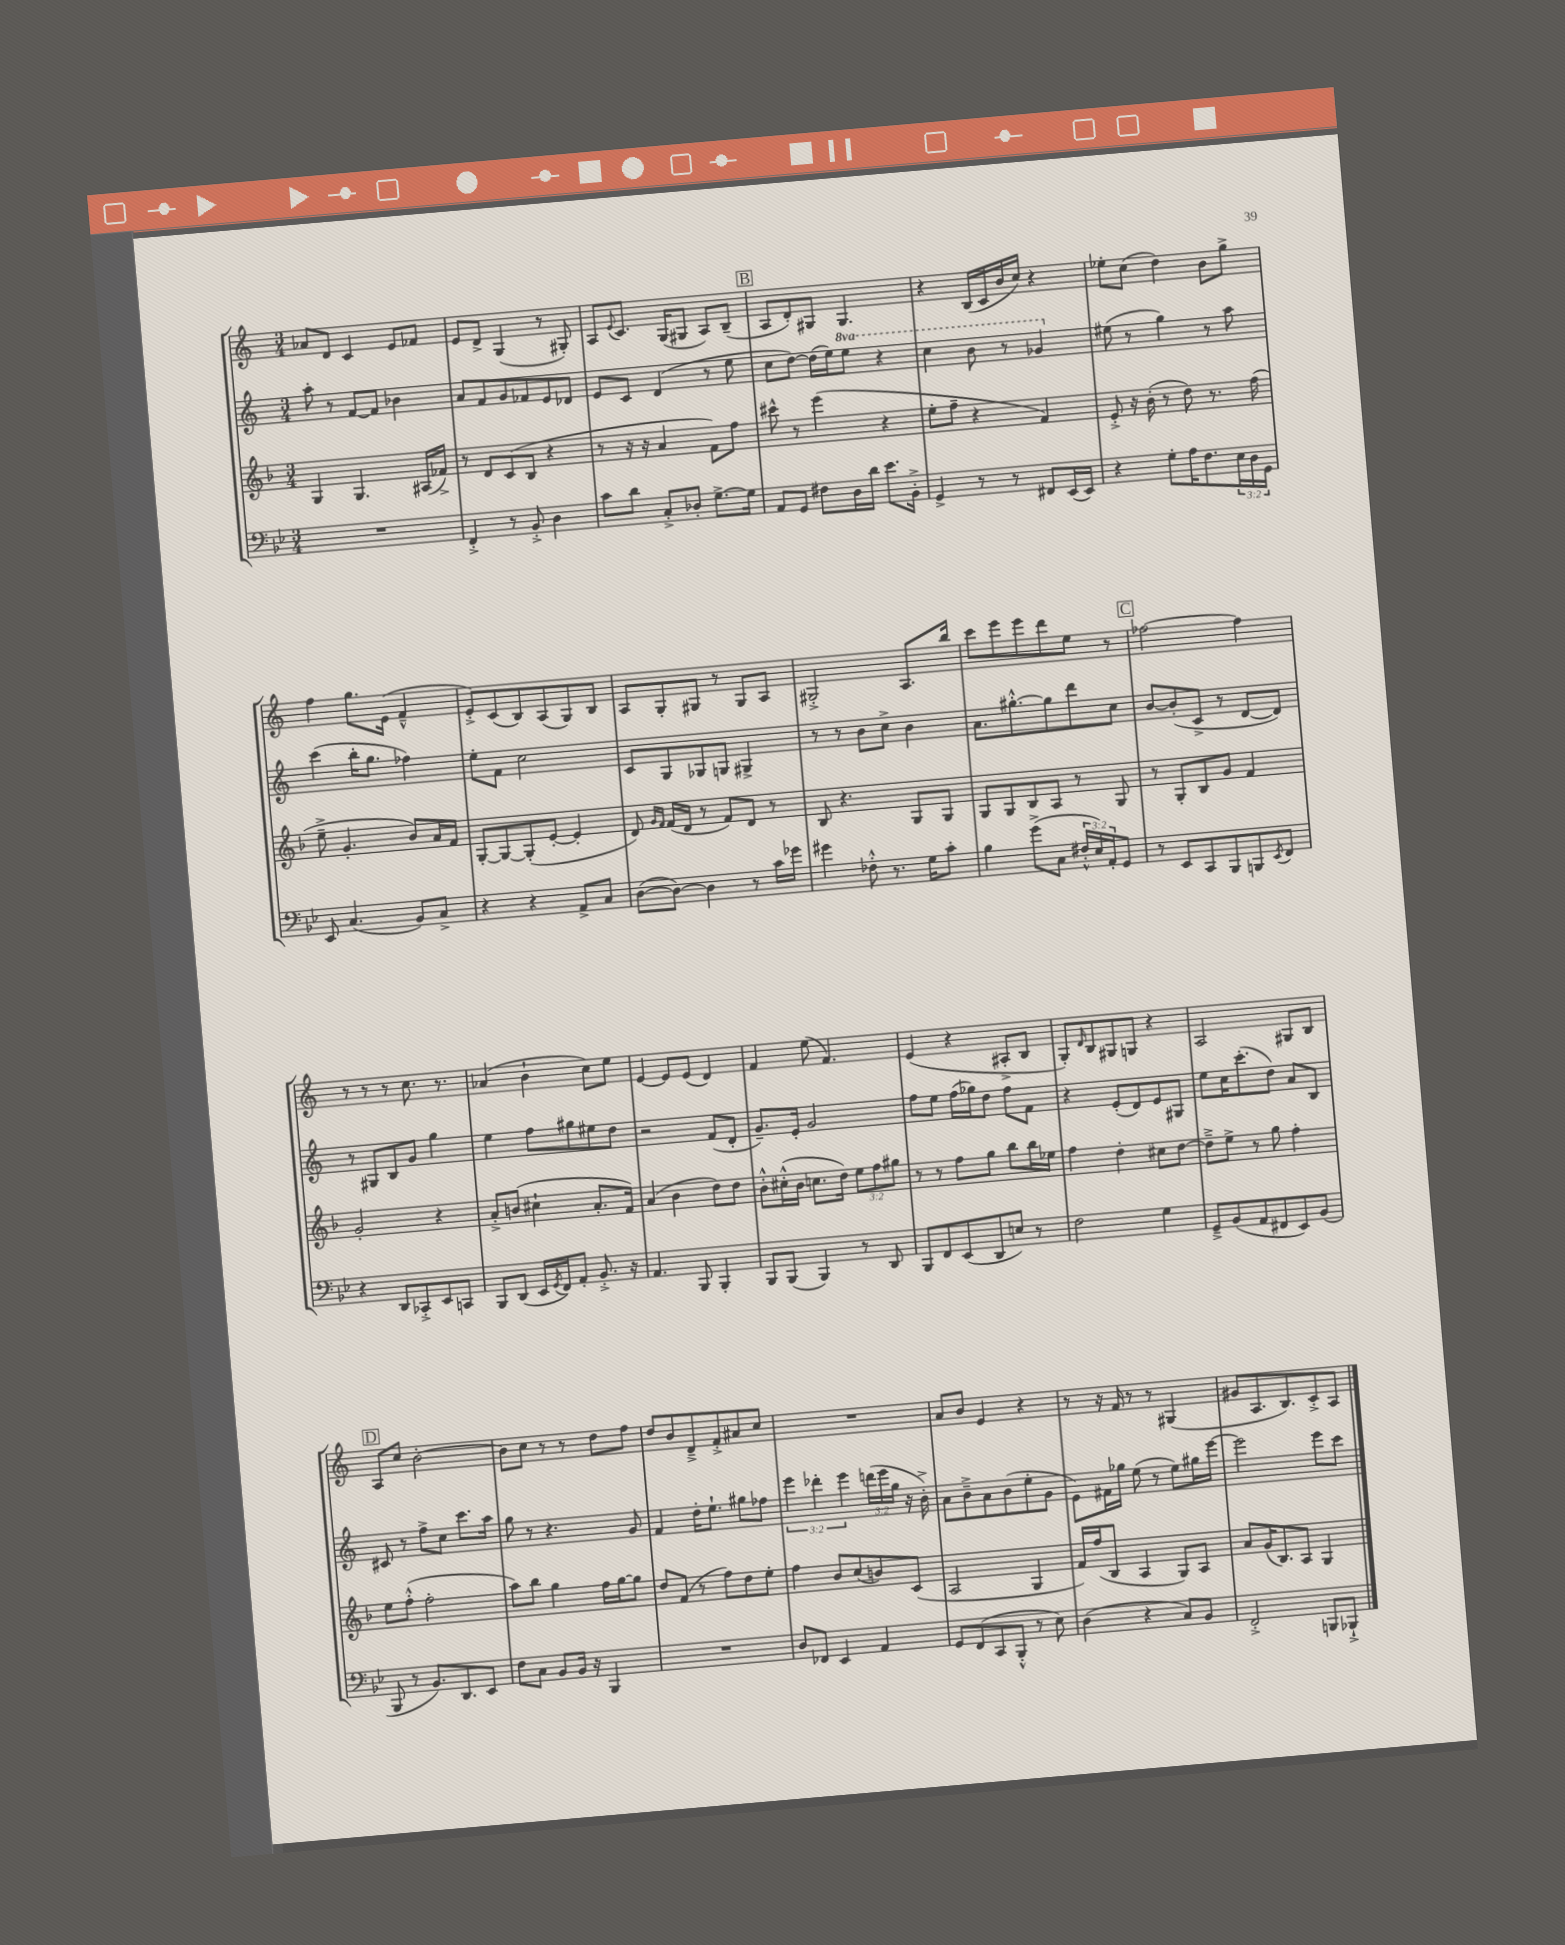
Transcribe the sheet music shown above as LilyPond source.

<<
\new StaffGroup <<
\new Staff = "s0" {
    \clef treble \key c \major \numericTimeSignature \time 3/4
    aes'8 d'8 c'4 e'8 fes'8 |
    e'8 d'8-> g4( r8 gis8-.) |
    a8 \appoggiatura { e'8 } c'8. g16( gis8 a8) b8--( |
    \mark \markup { \box "B" } a8 d'8-.) gis8 gis4. |
    r4 b16( c'16 b'16 c''16) r4 |
    ees''8-. c''8( d''4) b'8 g''8-> |
    f''4 g''8. e'16( f'4---^ |
    e'8-.->) c'8( b8) a8( g8) b8 |
    a8 g8-. gis8 r8 gis8 a8 |
    gis2-.-> a8. b''16 |
    c'''8 e'''8 e'''8 d'''8 e''8 r8 |
    \mark \markup { \box "C" } fes''2~ fes''4 |
    r8 r8 r8 c''8. r8. |
    aes'4( b'4-! c''8) e''8 |
    e'4~ e'8 e'8( d'4) |
    f'4 e''8( f'4.) |
    e'4( r4 ais8-.-> b8 |
    g8-.) \grace { d'16 } b8 gis8 g8 r4 |
    a2 gis8 b8 |
    \mark \markup { \box "D" } a8 c''8 b'2~-. |
    b'8 c''8 r8 r8 d''8 f''8 |
    d''8 b'8 d'8---> f'8-.-> ais'8 c''8 |
    R2. |
    a'8 b'8 e'4 r4 |
    r8 r16 f'16 r8 r8 gis4( |
    gis'8 a8. b8.) c'8-.-> a8 \bar "|." |
}
\new Staff = "s1" {
    \clef treble \key c \major \numericTimeSignature \time 3/4 \override Staff.TupletNumber.text = #tuplet-number::calc-fraction-text \set Staff.ottavationMarkups = #ottavation-simple-ordinals
    a''8-. r8 f'8~ f'8 bes'4 |
    a'8 f'8 g'8 fes'8 e'8 des'8 |
    e'8 c'8 d'4( r8 e''8 |
    \mark \markup { \box "B" } c''8 d''8~) d''16( e''16) \ottava #1 e'''8 r4 |
    c'''4 b''8 r8 ges''4 \ottava #0 |
    eis''8( r8 g''4) r8 a''8 |
    c'''4( b''16-. g''8. fes''4) |
    e''8-. f'8 c''2 |
    c'8 g8 ges8 g8 gis4-> |
    r8 r8 b'8 c''8-> b'4 |
    a'8. gis''8.~-.-^ gis''8 d'''8 c''8 |
    \mark \markup { \box "C" } b'8~ b'8-.( c'8-> r8 d'8~ d'8) |
    r8 gis8 b8 g'8 g''4 |
    e''4 f''8 gis''8 eis''8 d''8 |
    r2 f'8( d'8-. |
    g'8.--) e'16-. g'2 |
    f''8 e''8 f''16( ges''16) d''8 f''8 f'8 |
    r4 e'8-.( d'8) e'8 gis8 |
    e''8 c''16 c'''8.-.( d''8) a'8 b8 |
    \mark \markup { \box "D" } cis'8 r8 f''8-> c''8 c'''8. a''16 |
    g''8 r8 r4. g'8 |
    f'4 d''16-. e''8.-! gis''8 fes''8 |
    \tuplet 3/2 { e'''4 des'''4-. e'''4 } \tuplet 3/2 { d'''16( e'''16 g''16 } r16 b'16-.->) |
    a'8 b'8---> a'8 b'8( e''8-. g'8 |
    e'8) fis'16 ges''16 e''8( r8 e''8) gis''16 e'''16~ |
    e'''2 e'''8 c'''8 \bar "|." |
}
\new Staff = "s2" {
    \clef treble \key f \major \numericTimeSignature \time 3/4 \override Staff.TupletNumber.text = #tuplet-number::calc-fraction-text
    g4 g4. ais16( fes'16->) |
    r8 d'8 c'8( bes8 r4 |
    r8 r16 r16 a'4 f'8) f''8 |
    \mark \markup { \box "B" } cis'''8-^ r8 e'''4( r4 |
    e''8-. f''8-- r4 f'4) |
    e'8-.-> r16 bes'16-.( r8 d''8) r8. f''16( |
    e''8---> g'4.-. bes'8) a'16 f'16 |
    g8~-. g8~ g8-.( e'8~-. e'4-. |
    d'8) \grace { g'16 f'16 } f'16( d'16 r8 f'8) d'8 r8 |
    bes8 r4. g8 g8 |
    g8 g8 bes8 a8 r8 g8 |
    \mark \markup { \box "C" } r8 g8-. bes8 g'8 f'4 |
    g'2-. r4 |
    a'8-.-> b'8( cis''4-! a'8.-. f'16) |
    a'4( bes'4 d''8) d''8 |
    bes'8-.-^ cis''16-.-^( bes'16 c''8. d''16) \tuplet 3/2 { e''8 f''8 gis''8 } |
    r8 r8 f''8 g''8 bes''8 bes''16 ees''16 |
    f''4 d''4-. cis''8 d''8~ |
    d''8---> e''8-> r8 g''8 f''4-. |
    \mark \markup { \box "D" } e''8 f''8-.-^( f''2-. |
    a''8) bes''8 g''4 f''16 g''16~ g''8 |
    d''8 f'8( r8 f''8) d''8 e''8-. |
    f''4 bes'8 c''8( b'8) c'8( |
    a2 g4 |
    f'16) f''16( bes8 a4 g8) a8 |
    a'8 g'16( bes8.) a8 g4 \bar "|." |
}
\new Staff = "s3" {
    \clef bass \key bes \major \numericTimeSignature \time 3/4 \override Staff.TupletNumber.text = #tuplet-number::calc-fraction-text
    R2. |
    f,4-.-> r8 bes,8-.-> d4 |
    c'8 d'8 c8-.-> des8-. g8.~-> g16 |
    \mark \markup { \box "B" } a,8 g,8 fis8 d16 d'16 ees'8. bes,16-.-> |
    g,4-> r8 r8 fis,8 ees,16( ees,16) |
    r4 g8-. a16 f8. \tuplet 3/2 { ees16 d16 g,16 } |
    ees,8 c4.( bes,8) c8-> |
    r4 r4 a,8-> c8 |
    d8~( d8~) d4 r8 c'16 ges'16 |
    gis'4 fes8-.-^ r8. g16 c'8-. |
    bes4 g'8->( c8 \tuplet 3/2 { fis16-.-^ ees16) a,16-. } g,8 |
    \mark \markup { \box "C" } r8 ees,8 c,8 bes,,8 b,,8 \acciaccatura { ees,8 } f,8 |
    r4 d,8 ces,8-.-> ees,8 c,8 |
    bes,,8 d,8( ees,16 \acciaccatura { g,8 } f,16) a,8-. bes,8.-.-> r16 |
    a,4. bes,,8 bes,,4-. |
    bes,,8 bes,,8( bes,,4) r8 d,8 |
    bes,,8 f,8 ees,8( d,8 e8) r8 |
    f2 g4 |
    g,8---> bes,8( a,8 fis,8 ees,8) bes,8( |
    \mark \markup { \box "D" } bes,,8 r8 bes,8.) d,8. ees,8 |
    f8 c8 bes,8 bes,16 r16 bes,,4 |
    R2. |
    d8 fes,8 ees,4 a,4 |
    g,8 f,8( c,8 bes,,8-.-^ r8 ees8) |
    d4( r4 c8) bes,8 |
    f,2-.-> b,,8 bes,,8-!-> \bar "|." |
}
>>
>>
\layout { \context { \Score \remove "Bar_number_engraver" } }
